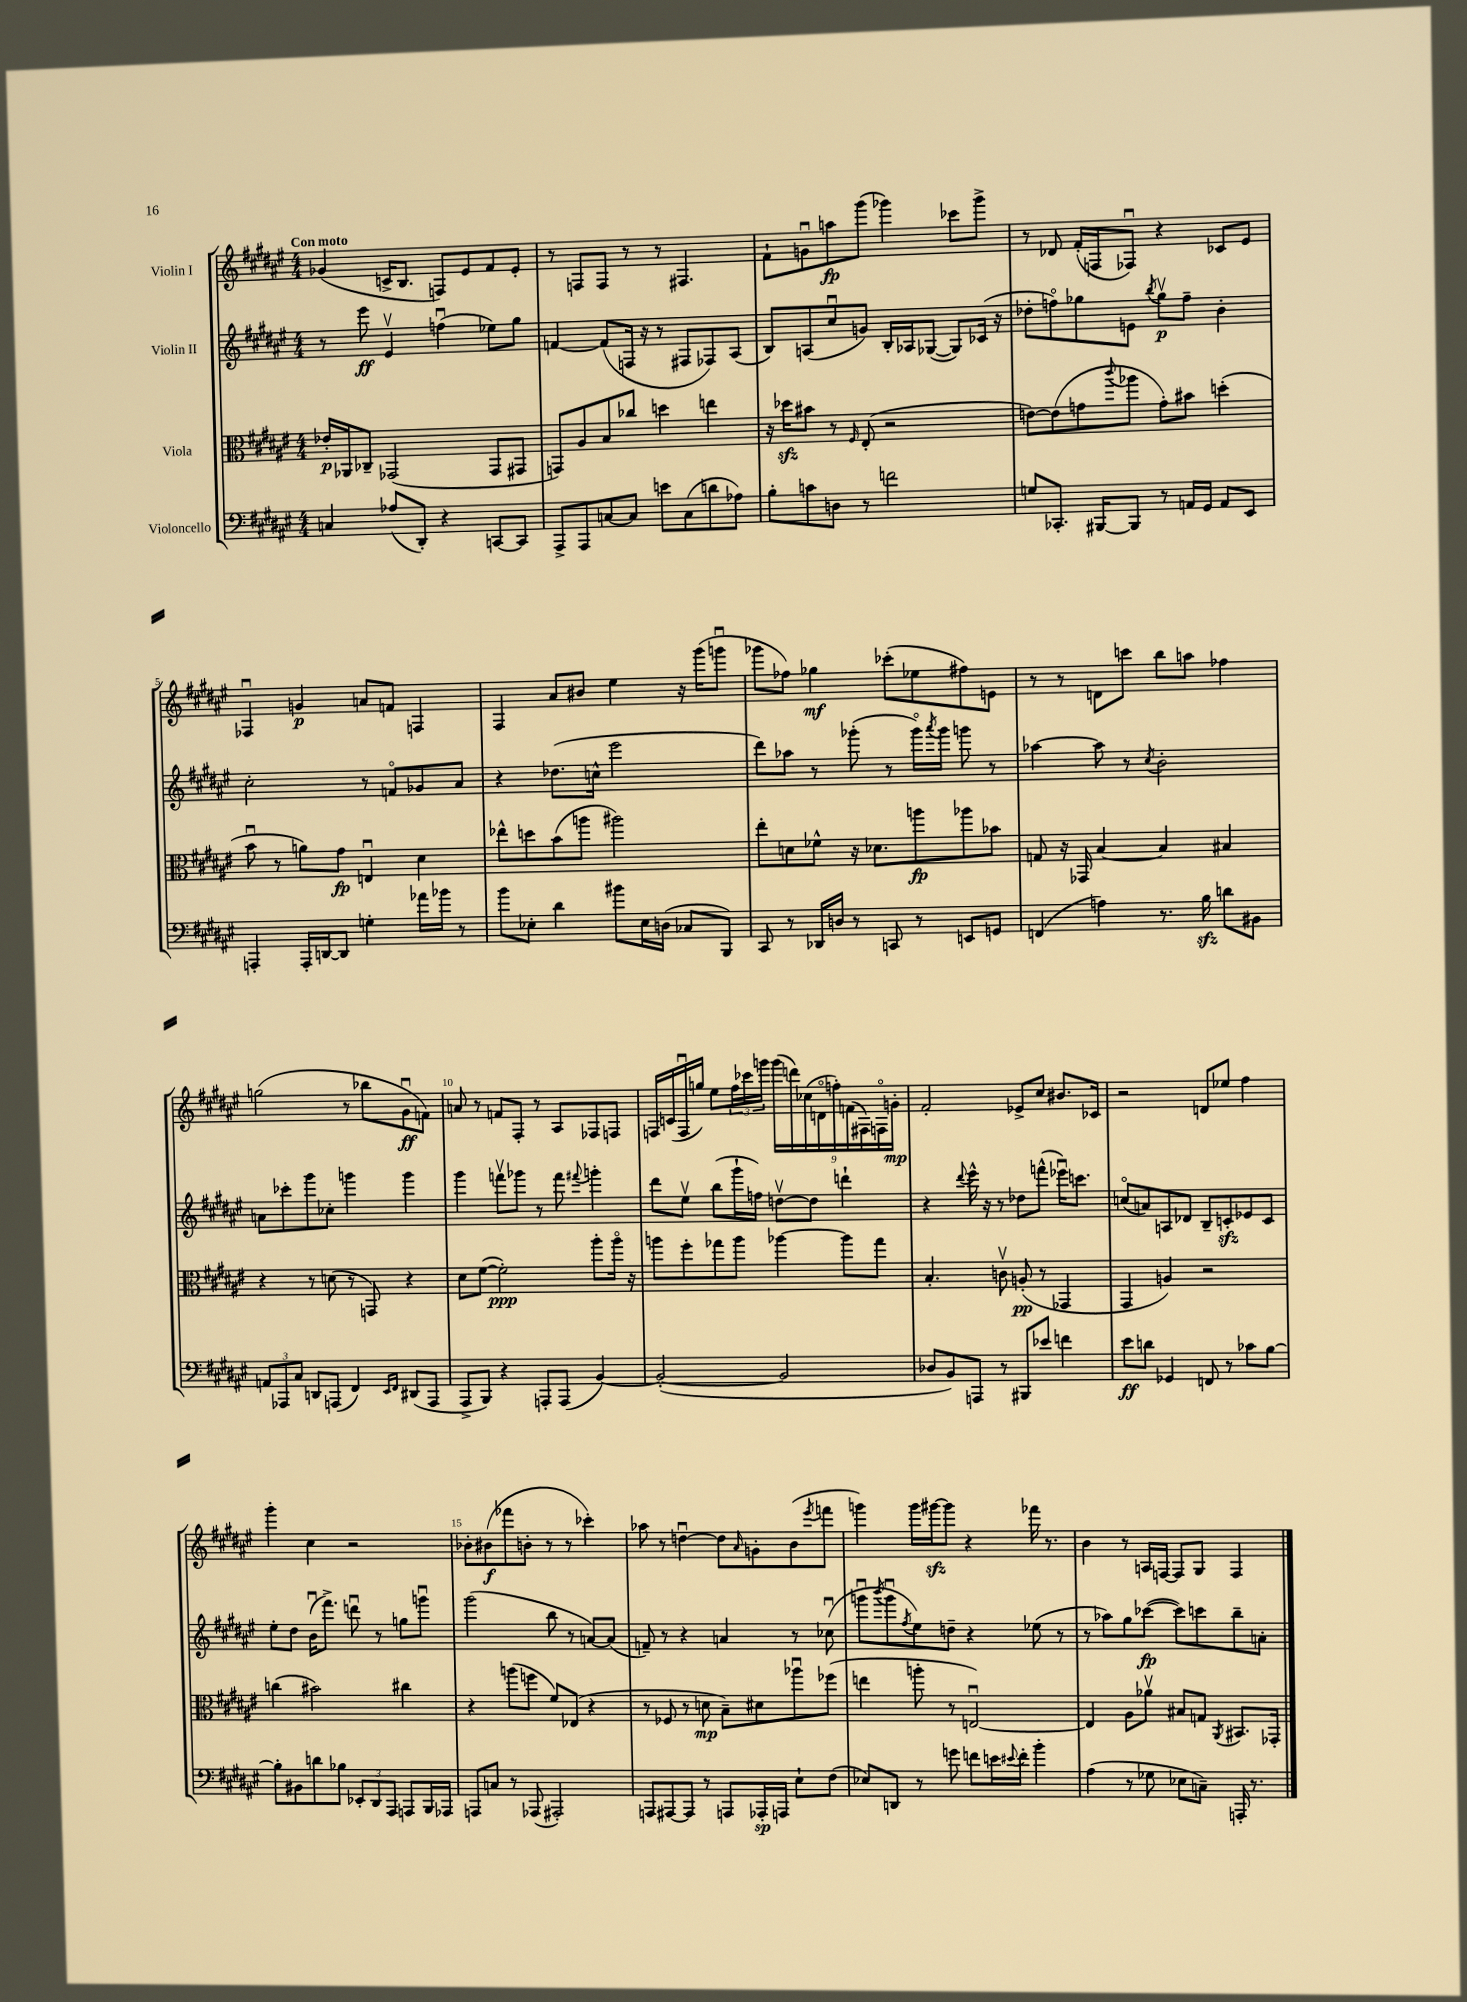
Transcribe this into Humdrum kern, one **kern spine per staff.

**kern	**kern	**kern	**kern
*staff4	*staff3	*staff2	*staff1
*clefF4	*clefC3	*clefG2	*clefG2
*k[f#c#g#d#a#e#]	*k[f#c#g#d#a#e#]	*k[f#c#g#d#a#e#]	*k[f#c#g#d#a#e#]
*M4/4	*M4/4	*M4/4	*M4/4
4C	16e-'	8r	(4g-
.	16AA-	.	.
.	8C-~	8eee#	.
(8A-	(2GG-	4e#v	16c^
.	.	.	8.B
8DD#')	.	.	.
4r	.	(4ffu	8F)
.	.	.	8e#
[8CC	8GG-	8ee-)	8f#
8CC]	8GG#	8gg#	8e#'
=	=	=	=
8AAA#^	8GG)	[4f	8r
8AAA#	8A#	.	8F
[8C	8B	(8f]	8F
8C]	8cc-	16F	8r
.	.	16r	.
8e	4dd	8r	8r
(8C	.	8F#	4.F#
8d	4ee	8F-)	.
8A-)	.	(8A#	.
=	=	=	=
8B'	16r	8B)	8f#`
.	16dd-	.	.
8c	8b#	(8A	8gu
8D	8r	8cc#u	8aa
.	16qqF#	.	.
8r	(8E#'	8g)	(8ggg#
2f	2r	16B'	4ggg-)
.	.	16A-	.
.	.	([8G-	.
.	.	8G-])	8ccc-
.	.	(16c-	8ggg-^
.	.	16r	.
=	=	=	=
8G	[8e)	8dd-'	8r
8.CC-'	(8e]	8ffo)	8d-
.	8g	8gg-	(16f#'
[16BBB#	.	.	16F
.	8qqccc#	.	.
8BBB#]	8aa-	8e	8F-u)
.	.	8qbb	.
8r	8g')	8gg-v	4r
16AA	8b#	8ff~	.
16GG#	.	.	.
8AA	(4dd'	4b'	8c-
8EE#	.	.	8e#
=	=	=	=
4AAA'	8bu	2cc#'	4F-u
.	8r	.	.
16AAA'	8a)	.	4g
[16DD	.	.	.
8DD]	8g#	.	.
4G'	4Eu	8r	8a
.	.	8fo	8f
16a-	4d#	8g-	4F
16b-	.	.	.
8r	.	8a#	.
=	=	=	=
8b	8ee-^^	4r	4F#
8E-'	8dd	.	.
4d#	(8b	(8.dd-	8a#
.	8aa	.	8b#
.	.	16cc^^	.
8b#	2aa#)	2eee#	4ee#
16E-	.	.	.
(16D	.	.	.
8C-	.	.	16r
.	.	.	(16ggg#
8BBB)	.	.	8gggu
=	=	=	=
8CC#	8ee#'	8ddd#)	8ggg-
8r	8d	8aa-	8ff-)
16DD-	8f-^^	8r	4gg-
16D	.	.	.
8r	16r	(8ggg-'	.
.	8.d-	.	.
8CC	.	8r	(8ccc-'
8r	8aa	16ggg-o)	8ee-
.	.	8qaaa#	.
.	.	16ggg-	.
8EE	8aa-	8ggg	8ff#)
8GG	8b-	8r	8e
=	=	=	=
(4FF	8G	[4aa-	8r
.	16r	.	8r
.	16GG-	.	.
4A)	[4B	8aa-]	8d
.	.	8r	8ccc
.	.	8qcc#	.
8.r	4B]	2b'	8bb
.	.	.	8aa
16B	.	.	.
8d	4B#	.	4ff-
8BB#	.	.	.
=	=	=	=
12AA	4r	8a	(2gg
12AAA-	.	.	.
.	.	8ccc-'	.
12C#	.	.	.
8DD	8r	8ggg#	.
(8AAA	(8d	8cc-'	.
4FF#)	8r	4ggg	8r
.	8GG)	.	8bb-
16qqEE#	.	.	.
16qqFF#	.	.	.
(8DD#	4r	4ggg	8g#u
8AAA	.	.	8f)
=	=	=	=
8AAA#^	8d#	4ggg#	8a
8BBB)	([8f#	.	8r
4r	2f#'])	8fffv	8f
.	.	8ggg-	8F#'
8AAA'	.	8r	8r
(8AAA	.	8fff	8A#
.	.	8qqfff#	.
[4BB)	8aa#'	4ggg'	8F-
.	16aa#o	.	8F
.	16r	.	.
=	=	=	=
(2BB'_	8aa	8ddd#	16F
.	.	.	(16c
.	8ff#'	8ee#v	16Fu
.	.	.	16gg)
.	8gg-	(8bb	8ee#
.	8aa	16ggg#`	24ff#
.	.	.	24ccc-
.	.	16ff)	.
.	.	.	24ggg
2BB]	[4aa-	[8ddv	(18ggg
.	.	.	18ddd)
.	.	.	(18cc-
.	.	8dd]	.
.	.	.	18do
.	.	.	18ff')
.	8aa-]	4ddd`	.
.	.	.	(18f
.	.	.	18F#)
.	8gg-	.	.
.	.	.	18Fo
.	.	.	18g'
=	=	=	=
8D-	4.B'	4r	2f#'
8BB)	.	.	.
.	.	8qqddd#	.
8AAA	.	16eee#^^	.
.	.	16r	.
8r	8cv	8r	.
8BBB#	(8A'	8dd-	8e-^
8e-	8r	(8fff^^	8cc#
4f	4GG-	16eee-u)	8.b#
.	.	8.ccc	.
.	.	.	16c-
=	=	=	=
8e#	4GG#	(8cco	2r
8d	.	8a)	.
4GG-	4A)	8A	.
.	.	8d-	.
8FF	2r	8B~	8d
8r	.	8c'	8ee-
8c-	.	8e-	4ff#
[8B	.	8c	.
=	=	=	=
8B']	(4cc	8ee#'	4ggg#'
8BB#	.	8dd#	.
8d	2b#)	(16bu	4cc#
.	.	8.fff#^)	.
8B-	.	.	.
12EE-'	.	8dddu	2r
12DD#	.	.	.
.	.	8r	.
12AAA#	.	.	.
8AAA	4cc#	8gg	.
16BBB	.	8gggu	.
16AAA-	.	.	.
=	=	=	=
8AAA	4r	(2ggg#	8b-'
8C	.	.	(8b#
8r	(8aa	.	8fff-
(8AAA-	8ff	.	8b'
2AAA#')	8f#)	8bb	8r
.	(8E-	8r	8r
.	4r	[8a)	4ccc-')
.	.	(8a]	.
=	=	=	=
8AAA	8r	8f~)	8aa-
[8AAA#	8F-	8r	8r
8AAA#]	8r	4r	[4ddu
8r	8d	.	.
8AAA	8B~)	4a	8dd]
.	.	.	16qqa#
16AAA-'	8d#	.	8g'
16AAA	.	.	.
8E#`	8aa-u	8r	(8b
.	.	.	8qeee#
(8F#	(8ff-	(8cc-u	8fff
=	=	=	=
8E-)	4ee	8gggu	4ggg)
.	.	8qbbb	.
8DD	.	8gggu	.
.	.	8qff#	.
8r	8aa'	8ee#)	16ggg
.	.	.	[16ggg#
8g	8r	8dd~	8ggg#]
8f	[2Eu)	4r	4r
16e	.	.	.
8qqe#	.	.	.
16f'	.	.	.
4b'	.	(8ee-	16fff-
.	.	.	8.r
.	.	8r	.
=	=	=	=
(4A#	4E]	8r	4b
.	.	8aa-)	.
8r	8A#	8gg#	8r
8G-	8a-v	([8ccc-	16A
.	.	.	[16F
8E-	8B#	8ccc-])	8F]
8C~)	8G	8ccc	8G#
.	8qAA#	.	.
16AAA'	8.BB#	8bb~	4F
8.r	.	.	.
.	.	8a'	.
.	16GG-'	.	.
==	==	==	==
*-	*-	*-	*-
